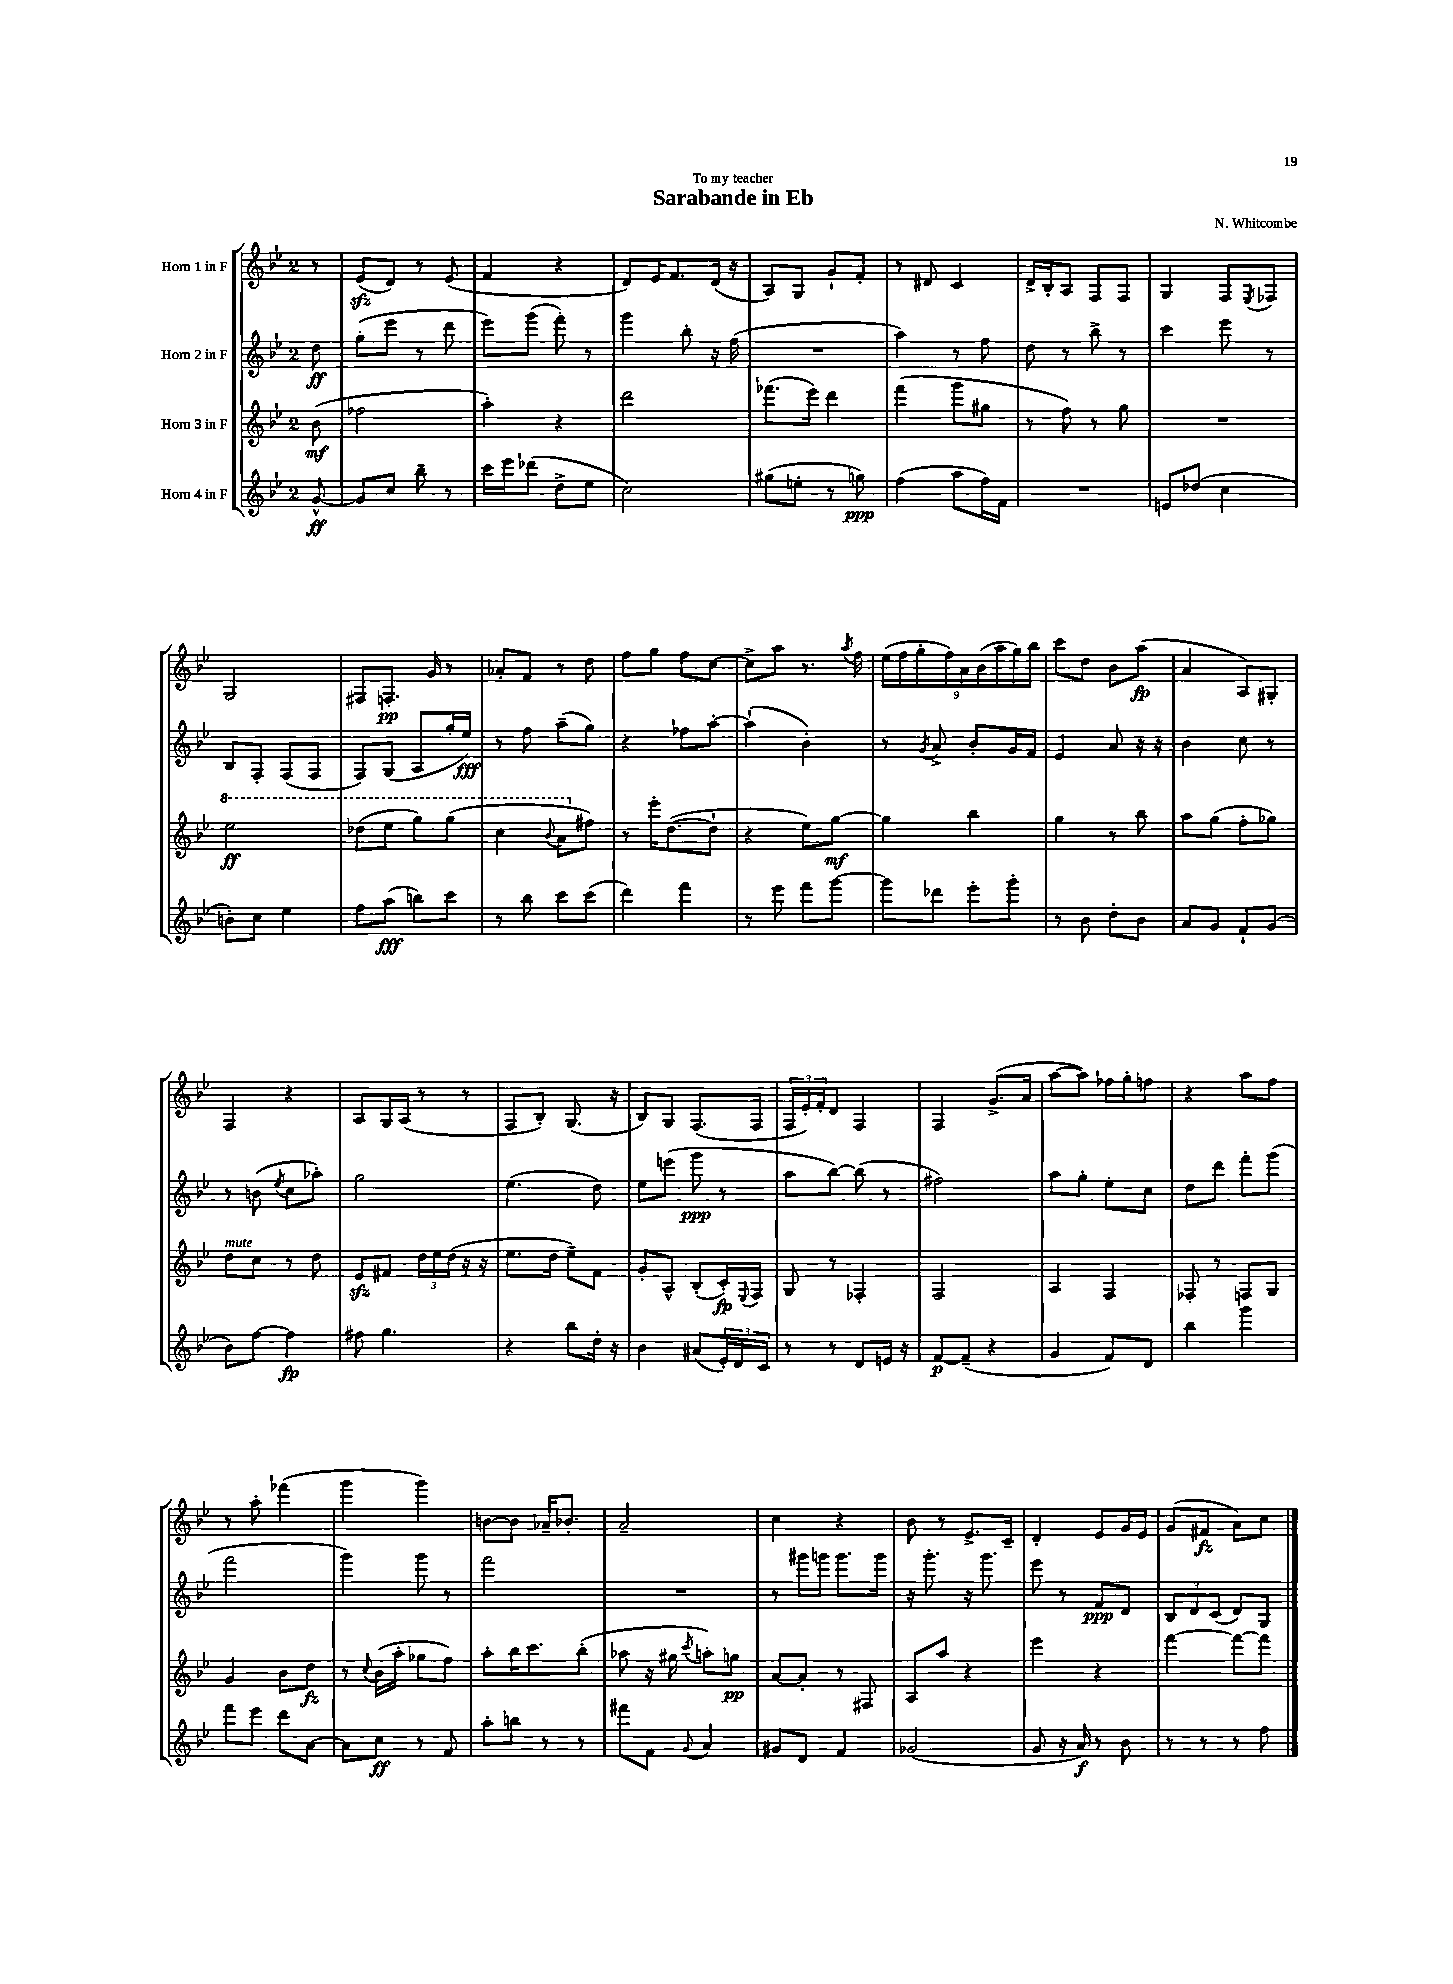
\header { title = "Sarabande in Eb" composer = "N. Whitcombe" dedication = "To my teacher" }
<<
\new StaffGroup <<
\new Staff = "s0" \with { instrumentName = "Horn 1 in F" } {
    \clef treble \key bes \major \once \override Staff.TimeSignature.style = #'single-digit \time 2/4 \partial 8
    r8 |
    ees'8\sfz( d'8) r8 ees'8( |
    f'4 r4 |
    d'8) ees'16 f'8. d'16( r16 |
    a8) g8 g'8-! f'8-. |
    r8 dis'8 c'4 |
    d'16-> bes16-. a8 f8 f8 |
    g4 f8 \acciaccatura { ees8 } fes8 |
    g2 |
    fis8 f8.-.\pp g'16 r8 |
    aes'8-. f'8 r8 d''8 |
    f''8 g''8 f''8 c''8~ |
    c''8-> a''8 r8. \acciaccatura { a''8 } f''16 |
    \tuplet 9/8 { ees''16( f''16 g''16-. f''16) a'16 bes'16( a''16 g''16) bes''16 } |
    c'''8 d''8 bes'8 a''8\fp( |
    a'4 a8) gis8-. |
    f4 r4 |
    a8 g16 a16( r8 r8 |
    f8 bes8-.) g8.( r16 |
    bes8) g8 f8.( f16 |
    \tuplet 3/2 { f16 ees'16-.) f'16-. } d'8 f4 |
    f4 g'8.->( a'16 |
    a''8~ a''8) fes''16 g''16-. f''8 |
    r4 a''8 f''8 |
    r8 a''8-. fes'''4( |
    g'''4 g'''4) |
    b'8~ b'8 aes'16-- bes'8.-. |
    a'2-- |
    c''4 r4 |
    bes'8 r8 ees'8.-> c'16-- |
    d'4-. ees'8 g'16 ees'16 |
    g'8( fis'8\fz a'8) c''8 \bar "|." |
}
\new Staff = "s1" \with { instrumentName = "Horn 2 in F" } {
    \clef treble \key bes \major \once \override Staff.TimeSignature.style = #'single-digit \time 2/4 \partial 8
    d''8\ff |
    g''8-.( ees'''8 r8 d'''8 |
    ees'''8) g'''8( f'''8-.) r8 |
    g'''4 bes''8-. r16 f''16( |
    R2 |
    a''4) r8 f''8 |
    d''8 r8 bes''8-> r8 |
    c'''4 ees'''8 r8 |
    bes8 f8-. f8( f8 |
    f8) g8( a8 g''16-. ees''16\fff) |
    r8 f''8 a''8--( g''8) |
    r4 fes''8 a''8~-. |
    a''4-!( bes'4-.) |
    r8 \acciaccatura { g'8 } a'8-> bes'8-. g'16 f'16 |
    ees'4 a'8 r16 r16 |
    bes'4 c''8 r8 |
    r8 b'8( \acciaccatura { ees''8 } c''8 aes''8-.) |
    g''2 |
    ees''4.( d''8) |
    ees''8 e'''8( g'''8\ppp r8 |
    a''8 bes''8~) bes''8( r8 |
    fis''2) |
    a''8 g''8-. ees''8-. c''8 |
    d''8 d'''8 f'''8-. g'''8( |
    f'''2 |
    g'''4) g'''8 r8 |
    f'''2 |
    R2 |
    r8 gis'''16 g'''16 g'''8. g'''16 |
    r16 g'''8.-. r16 g'''8. |
    ees'''8 r8 f'8\ppp d'8 |
    \tuplet 3/2 { bes8 d'8 c'8( } d'8) g8 \bar "|." |
}
\new Staff = "s2" \with { instrumentName = "Horn 3 in F" } {
    \clef treble \key bes \major \once \override Staff.TimeSignature.style = #'single-digit \time 2/4 \partial 8
    bes'8\mf( |
    fes''2 |
    a''4-.) r4 |
    d'''2 |
    fes'''8.( ees'''16) d'''4 |
    f'''4( g'''8 gis''8 |
    r8 f''8) r8 g''8 |
    R2 |
    \ottava #1 ees'''2\ff |
    des'''8( ees'''8 g'''8) g'''8( |
    c'''4 \appoggiatura { bes''8 } a''8 \ottava #0 fis''8) |
    r8 ees'''16-. d''8.~( d''8-! |
    r4 ees''8) g''8~\mf |
    g''4 bes''4 |
    g''4 r8 bes''8 |
    a''8 g''8( f''8-. ges''8) |
    d''8^\markup { \italic "mute" } c''8 r8 d''8 |
    ees'8\sfz fis'8 \tuplet 3/2 { d''16 ees''16 d''16( } r16 r16 |
    ees''8. d''16 ees''8--) f'8 |
    g'8-. a8-^ bes8-.( c'16-.\fp) \appoggiatura { ees8 } f16 |
    g8 r8 fes4-. |
    f2 |
    a4 f4 |
    fes8-. r8 f8 g8 |
    g'4 bes'8 d''8\fz |
    r8 \appoggiatura { c''8 } bes'16( a''16-. ges''8 f''8) |
    a''8-. bes''16 c'''8. bes''8-.( |
    aes''8 r16 gis''16 \acciaccatura { c'''8 } a''8-.) g''8\pp |
    a'8~ a'8-. r8 fis8 |
    a8 a''8 r4 |
    ees'''4 r4 |
    f'''4~ f'''8~ f'''8 \bar "|." |
}
\new Staff = "s3" \with { instrumentName = "Horn 4 in F" } {
    \clef treble \key bes \major \once \override Staff.TimeSignature.style = #'single-digit \time 2/4 \partial 8
    g'8~-^\ff |
    g'8 c''8 bes''8-- r8 |
    c'''16 ees'''16 des'''8( d''8-> ees''8 |
    c''2) |
    gis''8( e''8-. r8 g''8\ppp) |
    f''4( a''8 f''16) f'16 |
    R2 |
    e'8 des''8( c''4 |
    b'8-.) c''8 ees''4 |
    f''8 a''8\fff( b''8) c'''8 |
    r8 bes''8 c'''8 c'''8( |
    d'''4) f'''4 |
    r8 ees'''8 f'''8 g'''8~ |
    g'''8 des'''8 ees'''8-. g'''8-. |
    r8 bes'8 d''8-. bes'8 |
    a'8 g'8 f'8-! g'8( |
    bes'8) f''8~ f''4\fp |
    fis''8 g''4. |
    r4 bes''8 d''16-. r16 |
    bes'4 ais'8( \tuplet 3/2 { ees'16-.) d'16 c'16 } |
    r8 r8 d'8 e'16 r16 |
    f'8~\p f'8--( r4 |
    g'4 f'8) d'8 |
    bes''4 g'''4 |
    f'''8 ees'''8 d'''8 a'8~ |
    a'8 c''8\ff r8 f'8 |
    a''8-. b''8 r8 r8 |
    fis'''8 f'8 \appoggiatura { g'8 } a'4 |
    gis'8 d'8 f'4 |
    ges'2( |
    g'8 r16 a'16\f) r8 bes'8 |
    r8 r8 r8 f''8 \bar "|." |
}
>>
>>
\layout { \context { \Score \remove "Bar_number_engraver" } }
